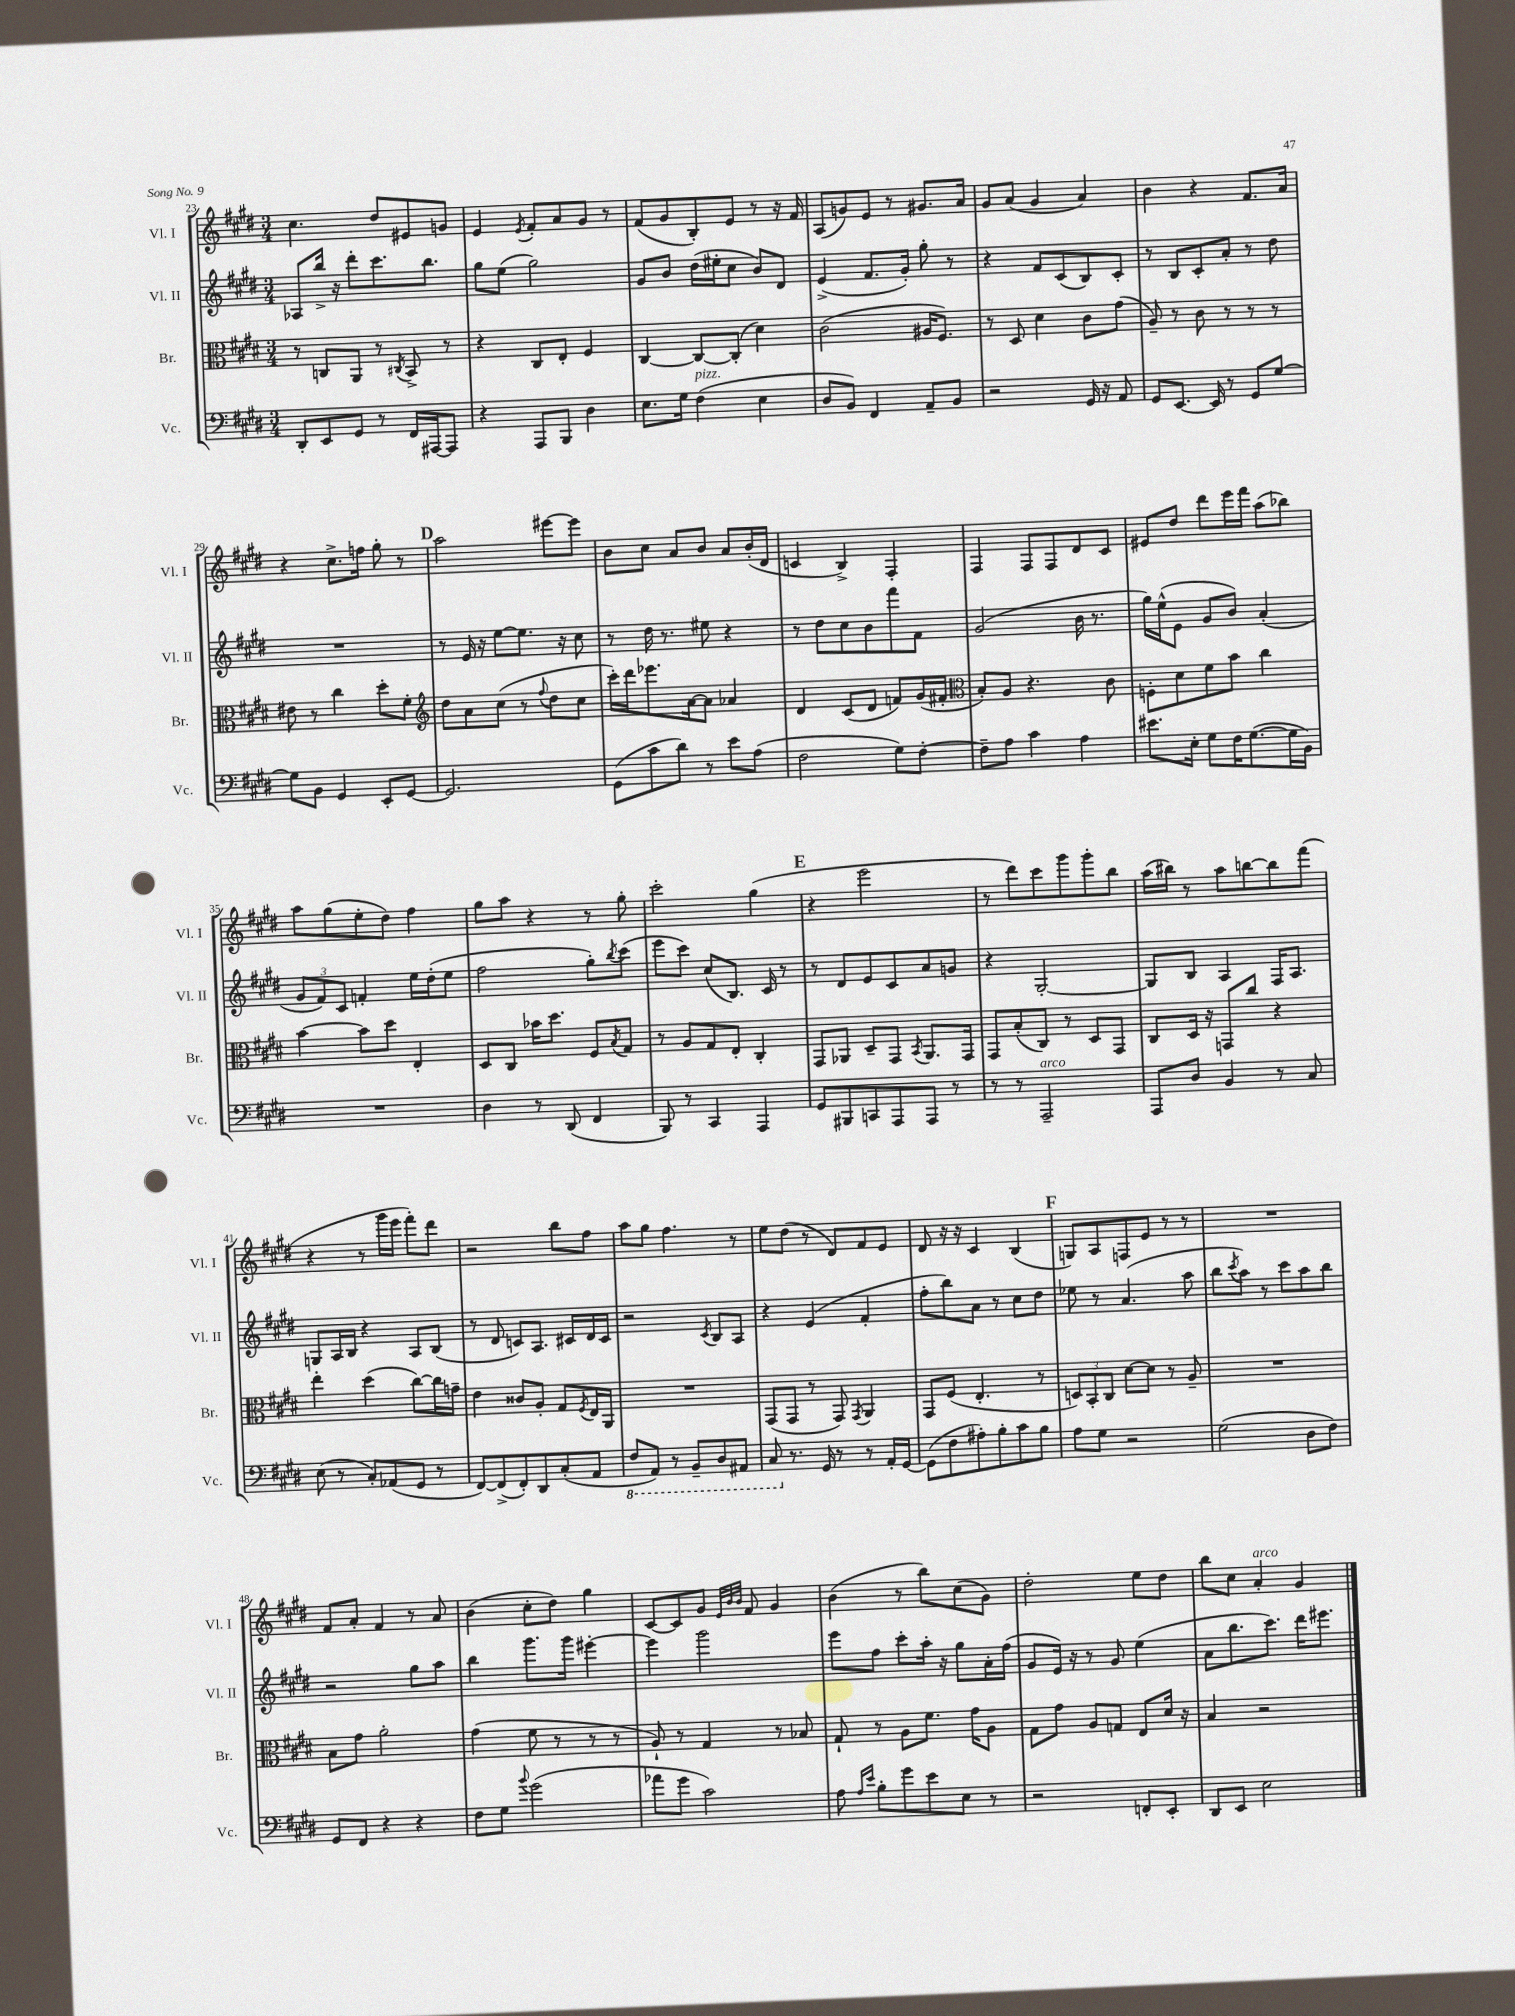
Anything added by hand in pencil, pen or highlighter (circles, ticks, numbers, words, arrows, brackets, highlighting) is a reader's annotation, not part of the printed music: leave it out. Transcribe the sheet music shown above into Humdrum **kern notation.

**kern	**kern	**kern	**kern
*staff4	*staff3	*staff2	*staff1
*clefF4	*clefC3	*clefG2	*clefG2
*k[f#c#g#d#]	*k[f#c#g#d#]	*k[f#c#g#d#]	*k[f#c#g#d#]
*M3/4	*M3/4	*M3/4	*M3/4
8DD#'/L	8r	8A-/L	4.cc#\
8EE/	8C/L	16bb^/Jk	.
.	.	16r	.
8GG#/J	8AA/J	8ddd#'\L	.
8r	8r	8.ccc#\	8dd#/L
.	8qC#/	.	.
16FF#/LL	8BB^/	.	8e#/
[16AAA#/J	.	8.bb\J	.
8AAA#/]J	8r	.	8g/J
=	=	=	=
4r	4r	8gg#\L	4e/
.	.	(8ee\J	.
.	.	.	8qe/
8AAA/L	8C#/L	2gg#\)	8f#'/L
8BBB/J	8E'/J	.	8a/
4D#\	4F#/	.	8g#/J
.	.	.	8r
=	=	=	=
8.E\L	[4C#/	8g#/L	(8f#/L
.	.	8b/J	8g#/
16G#\Jk	.	.	.
(4F#\	8C#/_L	(16dd#\LL	8B'/)
.	.	16ee#'\J	.
.	(8C#'/]J	8cc#\J	8e/J
4E\	4d#\)	8b/L)	8r
.	.	8d#/J	16r
.	.	.	16f#/
=	=	=	=
8D#/L	(2c#\	(4e^/	(8A/L
8BB/J)	.	.	8g/)
4FF#/	.	8.f#/L	8e/J
.	.	.	8r
.	.	16g#'/Jk)	.
8AA~/L	16A#/LK	8gg#'\	8.g#/L
.	8.F#/J)	.	.
8BB/J	.	8r	.
.	.	.	16a/Jk
=	=	=	=
2r	8r	4r	8g#/L
.	8D#/	.	(8a/J
.	4d#\	8f#/L	4g#/
.	.	(8c#/	.
16GG#/	8c#\L	8B/)	4a/)
16r	.	.	.
8AA/	(8g#\J	8c#'/J	.
=	=	=	=
8GG#/L	8A~/)	8r	4b\
[8.EE/J	8r	8B/L	.
.	8c#\	8c#'/	4r
16EE/]	.	.	.
8r	8r	8a'/J	.
8GG#/L	8r	8r	8.f#/L
[8G#/J	8r	8dd#\	.
.	.	.	16a/Jk
=	=	=	=
8G#\]L	8e#\	2.r	4r
8BB\J	8r	.	.
4GG#/	4cc#\	.	8.cc#^\L
.	.	.	16ff\Jk
8EE'/L	8dd#'\L	.	8gg#'\
[8GG#/J	8f#'\J	.	8r
=	=	=	=
*	*clefG2	*	*
2.GG#/]	8dd#\L	8r	2aa\
.	8a\	16e/	.
.	.	16r	.
.	(8cc#\J	[8ee\L	.
.	8r	8.ee\]J	.
.	8qqff#/	.	.
.	8dd#\L	.	[8eee#\L
.	.	16r	.
.	8cc#\J	8cc#\	8eee#\]J
=	=	=	=
(8GG#\L	16ccc#'\LL)	8r	8b\L
.	16ddd#\J	.	.
8c#\	8.eee-\	16dd#\	8cc#\J
.	.	8.r	.
8d#\J)	.	.	8a/L
.	[16a\k	.	.
8r	8a\]J	8ee#\	8b/J
8e\L	4a-/	4r	8a/L
(8A\J	.	.	(16b'/L
.	.	.	16d#/JJ
=	=	=	=
2F#\	4d#/	8r	4c/
.	.	8dd#\L	.
.	(8c#/L	8cc#\	4B^/)
.	8d#/J	8b\	.
8G#\L)	8f/L)	8fff#\	4F#'/
[8F#'\J	(16g#/L	8f#\J	.
.	16f#'/JJ	.	.
=	=	=	=
*	*clefC3	*	*
8F#~\]L	8B'/L)	(2g#/	4F#/
8A\J	8A/J	.	.
4c#\	4.r	.	8F#/L
.	.	.	8F#/
4A\	.	16b\	8d#/
.	.	8.r	.
.	8c#\	.	8c#/J
=	=	=	=
8.e#\L	8F'\L	16gg#\LL)	8e#/L
.	.	(16ee^^\J	.
.	8d#\	8e\J	8dd#/J
16E'\Jk	.	.	.
8G#\L	8f#\	8g#/L	8ddd#\L
16F#\K	8b\J	8b/J)	16eee\L
([8.G#\	.	.	16fff#\JJ
.	4cc#\	(4a'/	(8aa\L
16G#\]L	.	.	8bb-\J)
16BB\JJ)	.	.	.
=	=	=	=
2.r	[4b\	12g#/L	8aa\L
.	.	12f#/)	.
.	.	.	(8gg#\
.	.	12c#/J	.
.	8b\]L	4f'/	8ee'\
.	8dd#\J	.	8dd#\J)
.	4E'/	16ee\LL	4ff#\
.	.	(16dd#'\J	.
.	.	8ee\J	.
=	=	=	=
4D#\	8D#/L	2ff#\	8gg#\L
.	8C#/J	.	8aa\J
8r	16b-\LK	.	4r
.	8.dd#\J	.	.
(8DD#/	.	.	.
4FF#/	8F#/L	8gg#'\L)	8r
.	8qB/	8qbb/	.
.	8G#/J	(8ccc#\J	8gg#'\
=	=	=	=
8BBB/)	8r	8eee\L	2ccc#'\
8r	8A/L	8ccc#\J)	.
4CC#/	8G#/	(8cc#/L	.
.	8E'/J	8.B/J)	.
4AAA/	4C#'/	.	(4gg#\
.	.	16c#/	.
.	.	8r	.
=	=	=	=
8GG#/L	8GG#/L	8r	4r
8BBB#/	8AA-/J	8d#/L	.
8CC/	8D#~/L	8e/	2eee\
8AAA/	8GG#/J	8c#/	.
.	8qBB/	.	.
8AAA/J	8.AA-/L	8a/	.
8r	.	8g/J	.
.	16GG#/Jk	.	.
=	=	=	=
8r	8GG#/L	4r	8r
8r	(8B'/	.	8ddd#\L)
2AAA~/	8C#/J)	[2G#'/	8ccc#\
.	8r	.	8ggg#\
.	8D#/L	.	8ggg#'\
.	8GG#/J	.	8bb\J
=	=	=	=
8AAA/L	8C#/L	8G#/]L	(16aa\LL
.	.	.	16bb#\JJ)
8D#/J	16D#/Jk	8B/J	8r
.	16r	.	.
4BB/	8GG/L	4A/	8aa\L
.	8cc#/J	.	[8bb\
8r	4r	16F#/LK	8bb\]
.	.	8.A/J	.
8C#/	.	.	(8fff#\J
=	=	=	=
(8E\	4ee'\	8G/L	4r
8r	.	16A/L	.
.	.	16B/JJ	.
8C#'/L)	(4dd#\	4r	8r
(8AA-/	.	.	16ggg#\LL
.	.	.	16eee\JJ
8GG#/J	[8cc#\L)	8A/L	8fff#'\L)
8r	16cc#\]L	(8B/J	8ddd#\J
.	16g~\JJ	.	.
=	=	=	=
[8FF#/L)	4e\	8r	2r
(8FF#^/]	.	8d#/	.
8FF#'/)	8c##/L	8c/L)	.
8DD#/	8A'/J	8.A/J	.
(8C#'/	8G#/L	.	8bb\L
.	.	16c#/LL	.
.	8qF#/	.	.
8AA/J	16E/L	16d#/	8ff#\J
.	16AA/JJ	16c#/JJ	.
=	=	=	=
8FF#/L	2.r	2r	8aa\L
8AAA/J)	.	.	8gg#\J
8r	.	.	4.ff#\
8BBB~/L	.	.	.
.	.	8qc#/	.
8DD#/	.	8B/L	.
8AAA#/J	.	8A/J	8r
=	=	=	=
8CC#/	(8GG#/L	4r	8ee\L
8.r	8GG#/J	.	(8dd#\J
.	8r	(4e/	8r
16GG#/	.	.	.
8r	8GG#/)	.	8d#/L)
.	8qGG#/	.	.
8r	4AA/	4f#'/	8f#/
16AA'/LL	.	.	8e/J
[16GG#/JJ	.	.	.
=	=	=	=
(8GG#\]L	8GG#/L	8ff#'\L	8d#/
8F#\	(8F#/J	8bb\)	16r
.	.	.	16r
8A#'\)	4.E'/	8a\J	4c#/
8B'\	.	8r	.
8c#\	.	8cc#\L	(4B/
8B\J	8r	8dd#\J	.
=	=	=	=
8A\L	12D/L)	8ee-\	8G/L)
.	12BB'/	.	.
8G#\J	.	8r	8A/
.	12C#/J	.	.
2r	[8d#\L	(4.a/	8F/
.	8d#\]J	.	8e/J
.	8r	.	8r
.	8A~/	8aa\	8r
=	=	=	=
(2G#\	2.r	8bb\L	2.r
.	.	8qccc#/	.
.	.	8aa\J)	.
.	.	8r	.
.	.	8ccc#\L	.
8D#\L	.	8aa\	.
8F#\J)	.	8bb\J	.
=	=	=	=
8GG#/L	8B\L	2r	8f#/L
8FF#/J	8g#\J	.	8a'/J
4r	2a'\	.	4f#/
4r	.	8gg#\L	8r
.	.	8aa\J	8a/
=	=	=	=
8F#\L	(4g#\	4bb\	(4b\
8G#\J	.	.	.
8qqb/	.	.	.
(2g#\	8f#\	8.ggg#\L	8cc#'\L
.	8r	.	8dd#\J)
.	.	16ggg#\Jk	.
.	8r	[4eee#'\	4gg#\
.	8r	.	.
=	=	=	=
8a-\L	8A`/)	4eee#\]	[8c#/L
8g#\J	8r	.	8c#/]
2c#\)	4G#/	2ggg#\	8g#/J
.	.	.	32qqe/LLL
.	.	.	32qqb/
.	.	.	32qqb/JJJ
.	.	.	8f#/
.	8r	.	4g#/
.	8B-/	.	.
=	=	=	=
8A\	8G#`/	8eee\L	(4b\
16qqA/LL	.	.	.
16qqe/JJ	.	.	.
8B'\L	8r	8ff#\J	.
8g#\	8A\L	8ccc#'\L	8r
8e\	8.f#\J	16aa'\Jk	8bb\L)
.	.	16r	.
8E\J	.	8gg#\L	(8cc#\
.	16g#\LK	.	.
8r	8A\J	16a'\L	8g#\J)
.	.	(16ff#\JJ	.
=	=	=	=
2r	8G#\L	8g#/L	2dd#'\
.	8g#\J	16e/Jk)	.
.	.	16r	.
.	8A/L	8r	.
.	8G/J	8g#/	.
8FF'/L	8E/L	(4ee\	8ee\L
8EE'/J	16d#/Jk	.	8dd#\J
.	16r	.	.
=	=	=	=
8DD#/L	4B/	8a\L	8bb\L
8EE/J	.	8.bb\	8cc#\J
2E\	2r	.	4a'/
.	.	8.ccc#\J)	.
.	.	16ddd#\LK	4g#/
.	.	8.eee#\J	.
==	==	==	==
*-	*-	*-	*-
